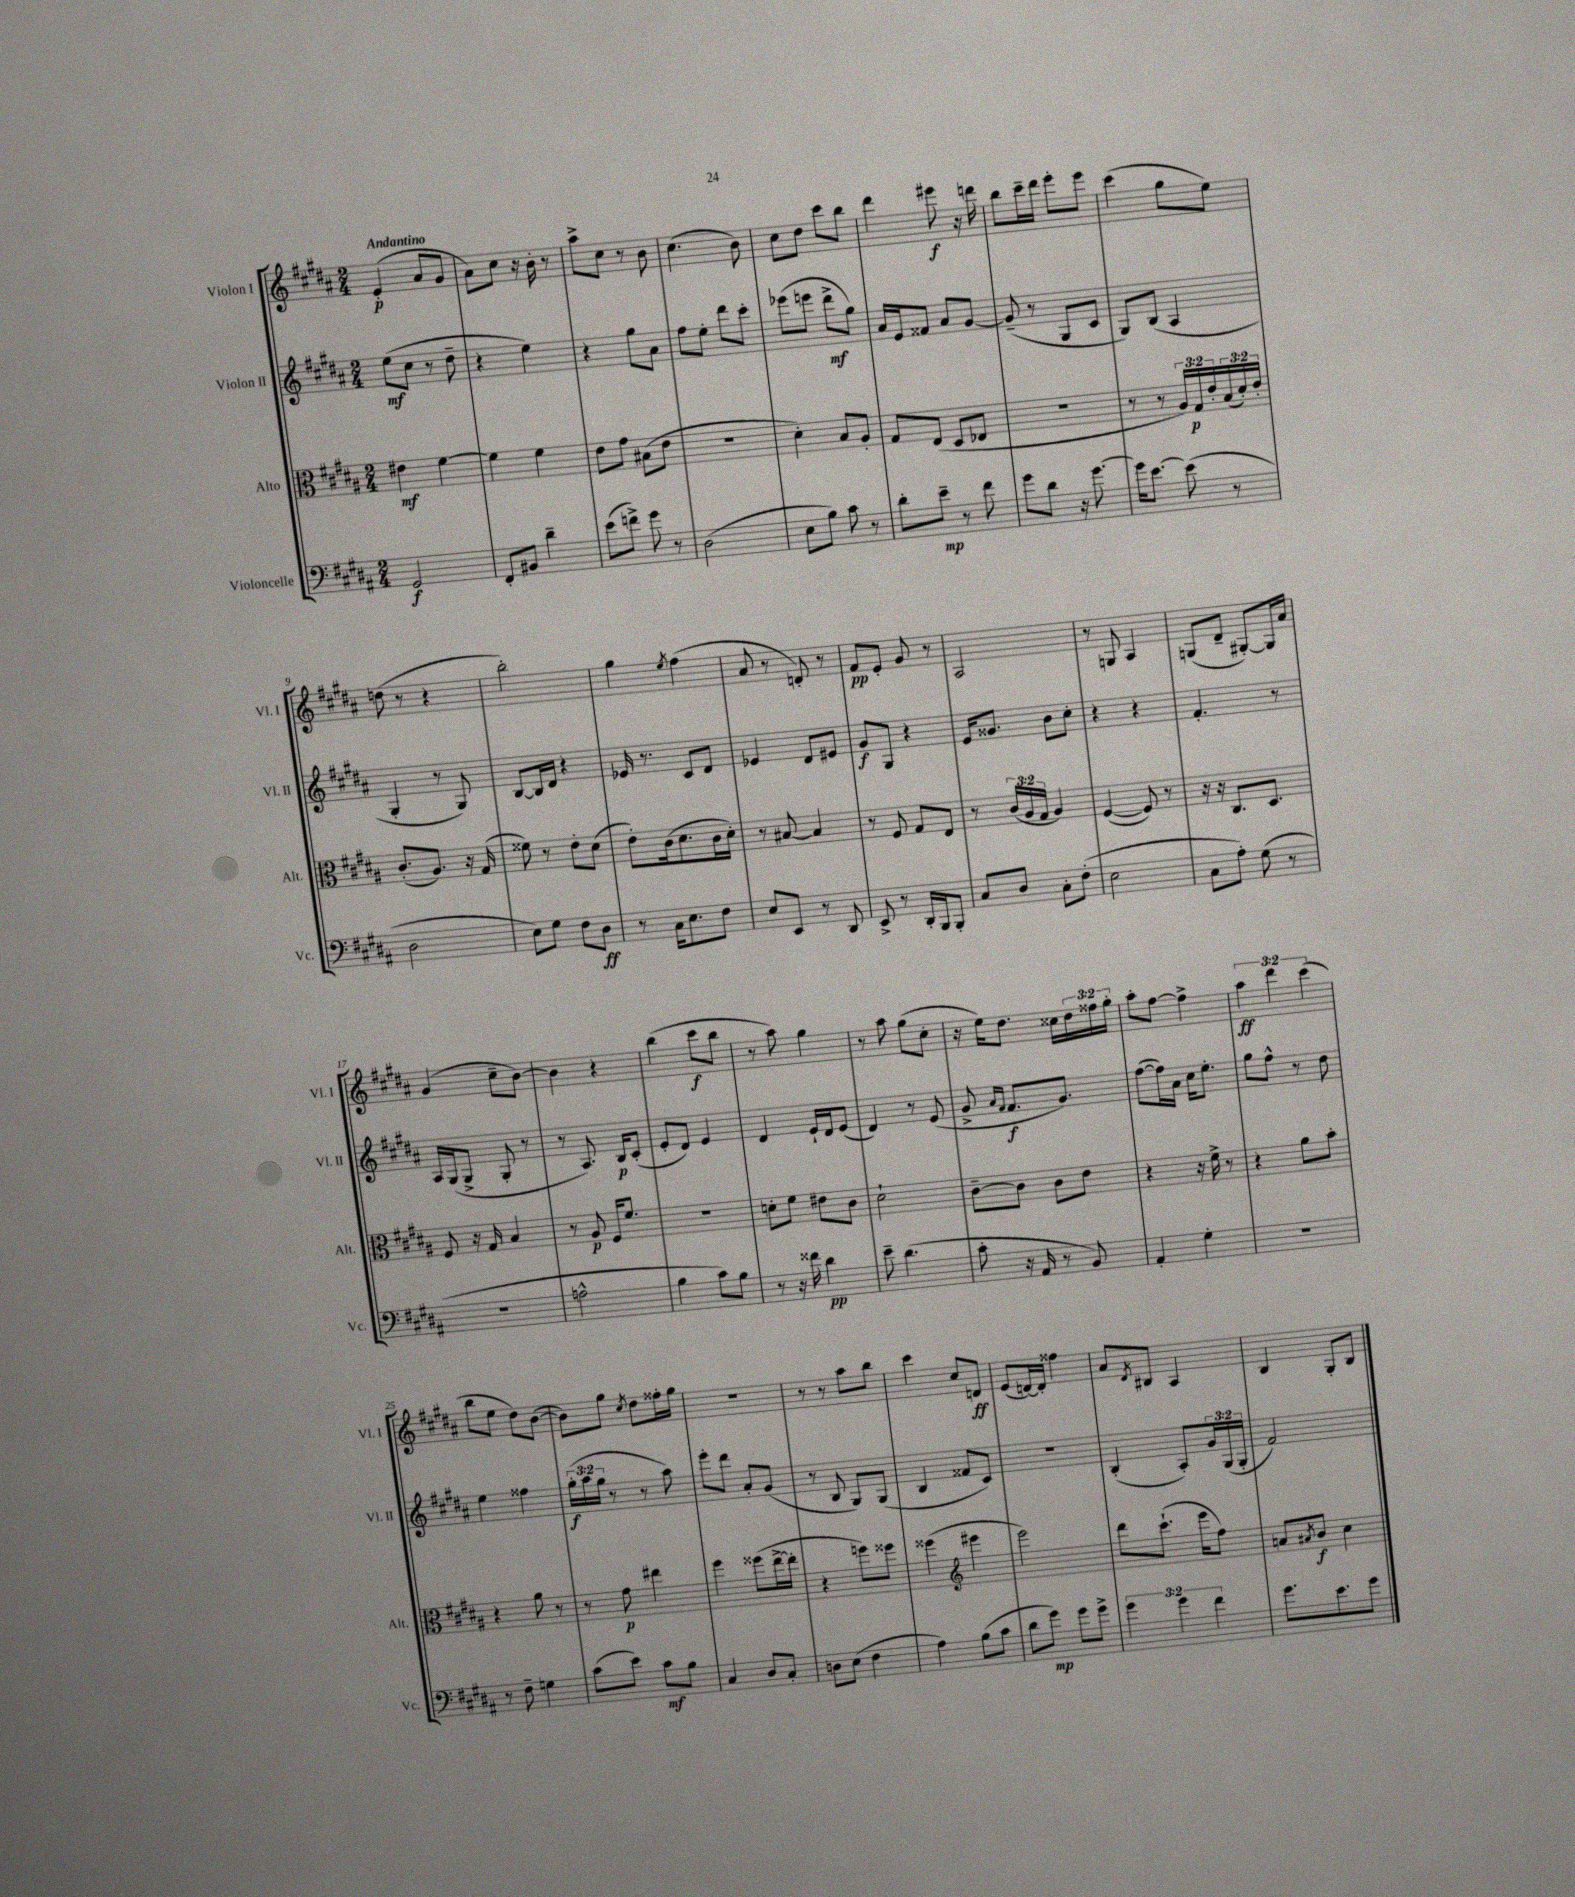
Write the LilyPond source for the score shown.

<<
\new StaffGroup <<
\new Staff = "s0" \with { instrumentName = "Violon I" shortInstrumentName = "Vl. I" } {
    \clef treble \key b \major \numericTimeSignature \time 2/4 \override Staff.TupletNumber.text = #tuplet-number::calc-fraction-text \tempo "Andantino"
    e'4-.\p( ais'8 gis'8 |
    ais'8) cis''8 r16 b'16-. r8 |
    ais''8-> cis''8 r8 b'8 |
    cis''4.( b'8) |
    cis''8 dis''8 cis'''8 b''8 |
    dis'''4 eis'''8\f r16 d'''16 |
    b''8 cis'''16-- dis'''16 e'''8-. e'''8 |
    cis'''4( gis''8 e''8) |
    d''8( r8 r4 |
    b''2-.) |
    gis''4 \acciaccatura { e''8 } fis''4( |
    ais'8 r8 d'8-.) r8 |
    fis'8\pp e'8-. gis'8 r8 |
    ais2 |
    r8 g8 ais4 |
    g8( dis'8-- gis8~-.) gis16 ais'16 |
    gis'4( cis''8-- b'8~) |
    b'4 r4 |
    b''4( cis'''8\f b''8 |
    r8 ais''8) gis''4 |
    r8 ais''8 gis''8( cis''8-. |
    r16 e''16) dis''8. cisis''16 \tuplet 3/2 { dis''16 fisis''16 gis''16-. } |
    ais''8-. fis''8~ fis''4-> |
    \tuplet 3/2 { ais''4\ff dis'''4 cis'''4( } |
    b''8 e''8 dis''8) b'8~( |
    b'8) gis''8 \acciaccatura { cis''8 } dis''8 fisis''16-. gis''16 |
    R2 |
    r8 r8 ais''8 b''8 |
    cis'''4 cis''8 d'8\ff |
    e'8( d'16~) d'16-. fisis''4 |
    ais'8 \acciaccatura { dis'8 } bis8 ais4 |
    b4 gis8-. b8 \bar "|." |
}
\new Staff = "s1" \with { instrumentName = "Violon II" shortInstrumentName = "Vl. II" } {
    \clef treble \key b \major \numericTimeSignature \time 2/4 \override Staff.TupletNumber.text = #tuplet-number::calc-fraction-text
    e''8\mf( cis''8 r8 dis''8-- |
    r4 e''4) |
    r4 gis''8 ais'8 |
    fis''8 e''8-. dis'''8 cis'''8-. |
    ees'''8( e'''8 dis'''8->\mf gis''8) |
    ais'16 e'16 fisis'8 ais'8 gis'8~ |
    gis'8--( r8 gis8 cis'8 |
    gis8) b8( ais4 |
    gis4-. r8 gis8) |
    b8~ b16 dis'16 r4 |
    ees'16 r8. cis'8 dis'8 |
    ees'4 dis'8 eis'8 |
    gis'8\f gis8 r4 |
    e'16 gisis'8. b'8 cis''8-. |
    r4 r4 |
    fis'4.-. r8 |
    ais16 gis16( gis8-> gis8-. r8 |
    r8 ais8.) b16\p cis'8-.( |
    e'8-. dis'8) e'4 |
    dis'4 e'16-! dis'16 e'8( |
    dis'4) r8 e'8( |
    gis'8-> \grace { ais'16 fis'16 } fis'8.\f gis'8.) |
    fis''8~( fis''16) ais'16 cis''16 e''8.-. |
    gis''8 fis''8-^ r8 dis''8 |
    e''4 fisis''4 |
    \tuplet 3/2 { gis''16-.\f( ais''16 gis''16 } r8 r8 ais''8) |
    e'''8-. dis'''8 ais'8-. gis'8( |
    r8 b8 gis8) gis8( |
    b4 fisis'8 cis'8) |
    r2 |
    b4-.( ais8-.) \tuplet 3/2 { gis'16 gis16( gis16-. } |
    fis'2) \bar "|." |
}
\new Staff = "s2" \with { instrumentName = "Alto" shortInstrumentName = "Alt." } {
    \clef alto \key b \major \numericTimeSignature \time 2/4 \override Staff.TupletNumber.text = #tuplet-number::calc-fraction-text
    eis'4\mf fis'4~ |
    fis'4 fis'4 |
    e'8 gis'8 bis8( e'8 |
    r2 |
    dis'4-.) b8 ais8-. |
    gis8 e8( dis8 ees8 |
    r2 |
    r8 r8 \tuplet 3/2 { ais16) gis16\p e'16-. } \tuplet 3/2 { b16( dis'16-.) e'16-. } |
    cis'8.-.( ais8.) r16 gis16( |
    fisis'8) r8 e'8-. dis'8( |
    e'8-.) cis'16( dis'8. cis'16 dis'16-.) |
    r8 bis8~ bis4 |
    r8 fis8 gis8 e8 |
    r8 \tuplet 3/2 { cis'16( ais16 gis16 } ais4) |
    fis4~( fis8) r8 |
    r16 r16 cis8. dis8. |
    fis8 r16 gis16 b4 |
    r8 ais8\p fis16 fis'8. |
    r2 |
    d'8-. fis'8 eis'8 cis'8 |
    dis'2-! |
    cis'8~-- cis'8 cis'8 e'8 |
    r4 r16 fis'16-> r8 |
    r4 ais'8 b'8-. |
    r4 ais'8 r8 |
    r8 gis'8\p eis''4 |
    fis''4 fisis''8( e''16~-> e''16-. |
    r4 f''8) fisis''8 |
    fisis''4( \clef treble eis'''4 |
    e'''2) |
    dis'''8 cis'''8.-!( e'''16 fis''8) |
    a'8 \acciaccatura { ais'8 } b'8\f cis''4 \bar "|." |
}
\new Staff = "s3" \with { instrumentName = "Violoncelle" shortInstrumentName = "Vc." } {
    \clef bass \key b \major \numericTimeSignature \time 2/4 \override Staff.TupletNumber.text = #tuplet-number::calc-fraction-text
    gis,2\f |
    fis,8-. bis,8 dis'4-- |
    e'8( f'8->) gis'8 r8 |
    dis2( |
    e8 b8) cis'8 r8 |
    dis'8-. e'8--\mp r8 fis'8 |
    gis'8 dis'8 r16 gis'8.~ |
    gis'16 e'8.~ e'8( r8 |
    dis2 |
    e8) gis8 fis8 dis8\ff |
    r8 cis16 e8. fis8 |
    e8 e,8 r8 dis,8 |
    e,8-> r8 dis,16-. b,,16 b,,8-. |
    cis8 dis8 cis8-. fis8-.( |
    e2 |
    cis8 ais8-.) gis8( r8 |
    r2 |
    a2-^ |
    b4 cis'8) b8 |
    r8 r16 fisis'16 dis'4\pp |
    e'8-- dis'4.( |
    cis'8-. r16 ais,16 r8 b,8) |
    ais,4-. gis4-. |
    r2 |
    r8 fis8-- g4 |
    cis'8( e'8) cis'8\mf b8 |
    cis4 dis8 cis8-. |
    d8 e8( fis4 |
    ais4) b8( cis'8 |
    dis'8 gis'8\mp) gis'8 gis'8-> |
    \tuplet 3/2 { gis'4 gis'4 fis'4 } |
    gis'8. e'8. gis'8 \bar "|." |
}
>>
>>
